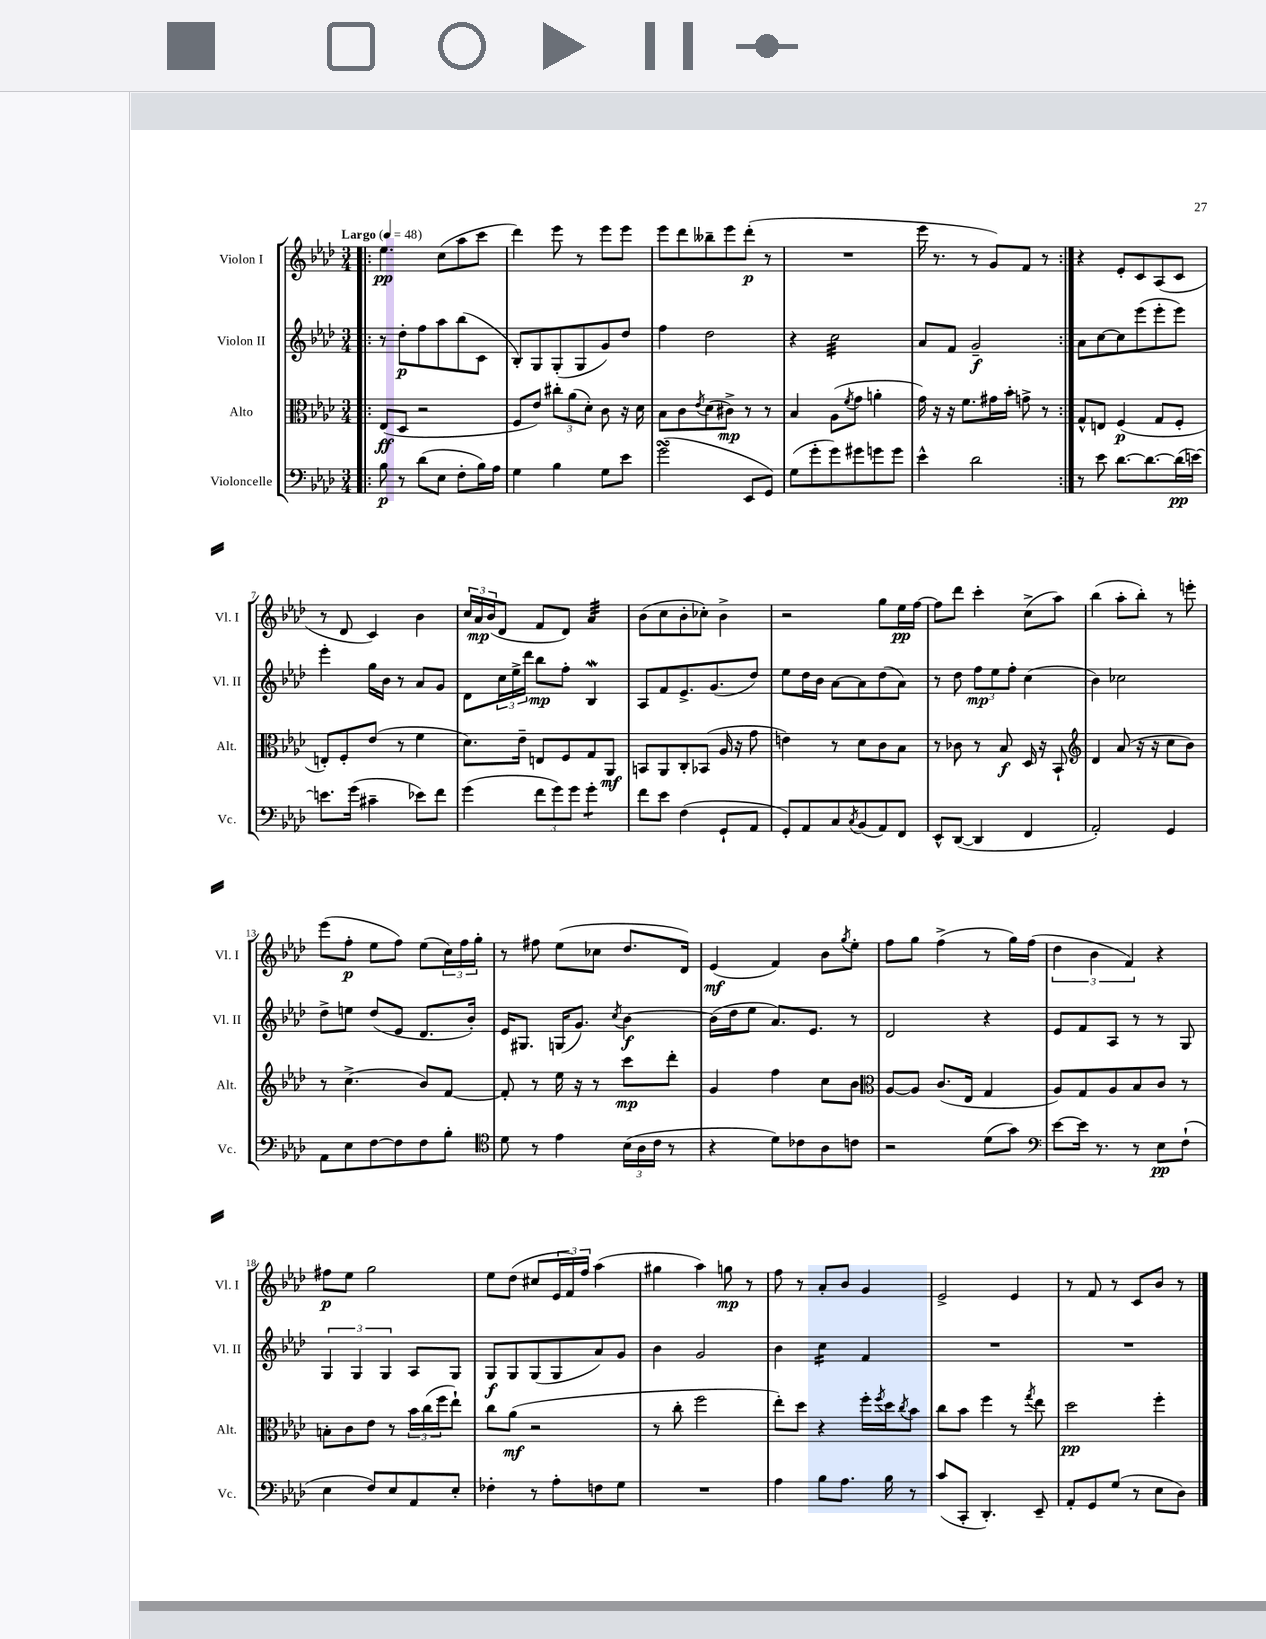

**kern	**kern	**kern	**kern
*staff4	*staff3	*staff2	*staff1
*clefF4	*clefC3	*clefG2	*clefG2
*k[b-e-a-d-]	*k[b-e-a-d-]	*k[b-e-a-d-]	*k[b-e-a-d-]
*M3/4	*M3/4	*M3/4	*M3/4
*MM48	*MM48	*MM48	*MM48
=!|:	=!|:	=!|:	=!|:
8B-\	(8E-/L	8r	4.ee-\
8r	8D-/J	8dd-'\L	.
(8d-\L	2r	8ff\	.
8E-\J	.	8aa-\	(8cc\L
8F'\L	.	(8bb-\	8aa-\
16B-\L)	.	8c\J	8ccc\J
16A-\JJ	.	.	.
=	=	=	=
4G\	8F/L	8B-'/L)	4ddd-\)
.	8e-/J)	8G/	.
4B-\	12cc#'\L	(8G'/	8eee-\
.	(12a-\	.	.
.	.	8G/	8r
.	12d-'\J)	.	.
8G\L	8c\	8g/)	8eee-\L
8e-\J	16r	8dd-/J	8eee-\J
.	16d-\	.	.
=	=	=	=
(2g\	8B-\L	4ff\	8eee-\L
.	8c\	.	8ddd-\
.	8qe-/	.	.
.	(8d-\	2dd-\	8bb--~\
.	8c#^\J)	.	8eee-\
8EE-/L	8r	.	(8ddd-'\J
8GG/J)	8r	.	8r
=	=	=	=
(8G\L	4B-/	4r	2.r
8g'\	.	.	.
8g\)	(8A-\L	2cc\	.
.	8qf/	.	.
8g#\	8g\J	.	.
8g\	4a'\	.	.
8g\J	.	.	.
=	=	=	=
4e-^^\	16g\)	8a-/L	16eee-\
.	16r	.	8.r
.	16r	8f/J	.
.	8.f\L	.	.
2d-\	.	2g~/	8r
.	16g#\L	.	8g/L)
.	16b-'\JJ	.	.
.	8g^\	.	8f/J
.	8r	.	8r
=:|!	=:|!	=:|!	=:|!
8r	8G^^/L	8a-\L	4r
8e-\	8E/J	[8cc\	.
[8.d-\L	(4F/	8cc\]	8e-'/L
.	.	(8eee-\	8c/
8.d-\_	.	.	.
.	8G/L	8eee-'\	(8A-/
(16d-\]L	8F'/J	8eee-\J)	8c/J
[16e\JJ)	.	.	.
=	=	=	=
8.e\]L	8E'/L)	4eee-'\	8r
.	8F'/	.	8d-/
(16g\Jk	.	.	.
4c#~\	(8e-/J	16gg\LL	4c/)
.	.	16b-\JJ	.
.	8r	8r	.
8e-\L)	4f\	8a-/L	4b-\
8f\J	.	8g/J	.
=	=	=	=
(4g\	8.d-\L)	8d-\L	24cc/LL
.	.	.	24a-/
.	.	.	(24b-/J
.	.	24cc\L	8d-/J
.	.	24ee-^\	.
.	16e-~\Jk	.	.
.	.	24ddd-\JJ	.
12f\L	8E/L	8bb-\L	8f/L
12g\)	.	.	.
.	8F/	8ff'\J	8d-/J)
12g\J	.	.	.
4g'\	8G/	4B-/	4a-/
.	8AA-/J	.	.
=	=	=	=
8f\L	8BB/L	8A-/L	(8b-\L
8e-\J	8AA-/	8f/	8cc\
(4F\	8C'/	8.e-^/	8b-'\
.	(8BB-/J	.	8cc-'\J)
.	.	(8.g/	.
8GG`/L	16A-/	.	4b-^\
.	16r	.	.
8AA-/J	8g\	8dd-/J)	.
=	=	=	=
8GG'/L)	4e\)	8ee-\L	2r
8AA-/	.	16dd-\L	.
.	.	16b-\JJ	.
8C/	8r	[8a-\L	.
8qC/	.	.	.
(8BB-/	8d-\L	8a-\]	.
8AA-/)	8c\	(8dd-\	8gg\L
8FF/J	8B-\J	8a-\J)	16ee-\L
.	.	.	[16ff\JJ
=	=	=	=
8EE-^^/L	8r	8r	8ff\]L
([8DD-/J	8c-\	8dd-\	8ddd-\J
4DD-/]	8r	12ff\L	4ccc'\
.	.	12ee-\	.
.	8B-/	.	.
.	.	12ff'\J	.
4FF/	16D-/	(4cc\	(8cc^\L
.	16r	.	.
.	8BB-`/	.	8aa-\J)
=	=	=	=
*	*clefG2	*	*
2AA-'/)	4d-/	4b-\)	(4bb-\
.	(8a-/	2cc-\	8aa-'\L
.	16r	.	8bb-'\J)
.	16r	.	.
4GG/	8cc\L	.	8r
.	8b-\J)	.	8eee'\
=	=	=	=
8AA-\L	8r	8dd-^\L	(8eee-\L
8E-\	(4.cc^\	8ee\J	8ff'\J
[8F\	.	(8dd-/L	8ee-\L
8F\]	.	8e-/J	8ff\J)
8F\	8b-/L)	8.d-/L	(8ee-\L
8B-'\J	[8f/J	.	24cc\L)
.	.	.	24ff\
.	.	16b-'/Jk)	.
.	.	.	24gg'\JJ
=	=	=	=
*clefC4	*	*	*
8d-\	8f'/]	16e-/LK	8r
.	.	8.G#/J	.
8r	8r	.	8ff#\
4e-\	16ee-\	(16G/LK	(8ee-\L
.	16r	8.g/J)	.
.	8r	.	8cc-\J
.	.	8qcc/	.
(24B-\LL	8ccc\L	[4b-\	8.dd-/L
24A-\	.	.	.
24c\JJ	.	.	.
8r	8ddd-'\J	.	.
.	.	.	16d-/Jk)
=	=	=	=
4r	4g/	(16b-\]LL	(4e-/
.	.	16dd-\J	.
.	.	8ee-\J	.
8d-\L)	4ff\	8.a-/L)	4f/)
8c-\	.	.	.
.	.	8.e-/J	.
8A-\	8cc\L	.	8b-\L
.	.	.	8qgg/
8c\J	8b-\J	8r	8ee-'\J
=	=	=	=
*	*clefC3	*	*
2r	[8A-/L	2d-/	8ff\L
.	8A-/]J	.	8gg\J
.	(8.c/L	.	(4ff^\
.	16E-/Jk	.	.
(8d-\L	4G/	4r	8r
8g\J)	.	.	16gg\LL)
.	.	.	(16ff\JJ
=	=	=	=
*clefF4	*	*	*
[8e-\L	8A-/L)	8e-/L	6dd-\
16e-\]Jk	8G/	8f/	.
.	.	.	6b-\
8.r	.	.	.
.	8A-/	8A-/J	.
.	.	.	6f/)
8r	8B-/	8r	.
8E-\L	8c/J	8r	4r
(8F`\J	8r	8G/	.
=	=	=	=
4E-\	8B'\L	6G/	8ff#\L
.	8c\	.	8ee-\J
.	.	6G/	.
8F/L)	8e-\J	.	2gg\
.	.	6G/	.
8E-/	8r	.	.
8AA-/	24b-\LL	8A-/L	.
.	(24cc\	.	.
.	24ff\J	.	.
8E-'/J	8ee-`\J)	8G/J	.
=	=	=	=
4F-'\	8cc\L	8G/L	8ee-\L
.	(8a-\J	8G/	(8dd-\J
8r	2r	(8G/	8cc#/L
8A-'\L	.	8G/	24e-/L
.	.	.	24f/)
.	.	.	24ff/JJ
8F\	.	8a-/)	(4aa-\
8G\J	.	8g/J	.
=	=	=	=
2.r	8r	4b-\	4gg#\
.	8cc'\	.	.
.	2ff\	2g/	4aa-\)
.	.	.	8gg\
.	.	.	8r
=	=	=	=
4A-\	8ee-'\L)	4b-\	8ff\
.	8dd-\J	.	8r
8B-\L	4r	4cc\	8a-'/L
8.A-\J	.	.	8b-/J
.	16ff'\LL	4f/	4g/
.	8qff/	.	.
16B-\	16dd-\J	.	.
.	8qcc/	.	.
8r	8b-\J	.	.
=	=	=	=
(8c/L	8cc\L	2.r	2e-^/
8CC'/J	8b-\J	.	.
4.DD-'/)	4ff\	.	.
.	8r	.	4e-/
.	8qgg/	.	.
8EE-~/	8ee-\	.	.
=	=	=	=
8AA-'/L	2dd-\	2.r	8r
8GG/	.	.	8f/
(8G/J	.	.	8r
8r	.	.	8c/L
8E-\L	4ff'\	.	8b-/J
8D-\J)	.	.	8r
==	==	==	==
*-	*-	*-	*-
